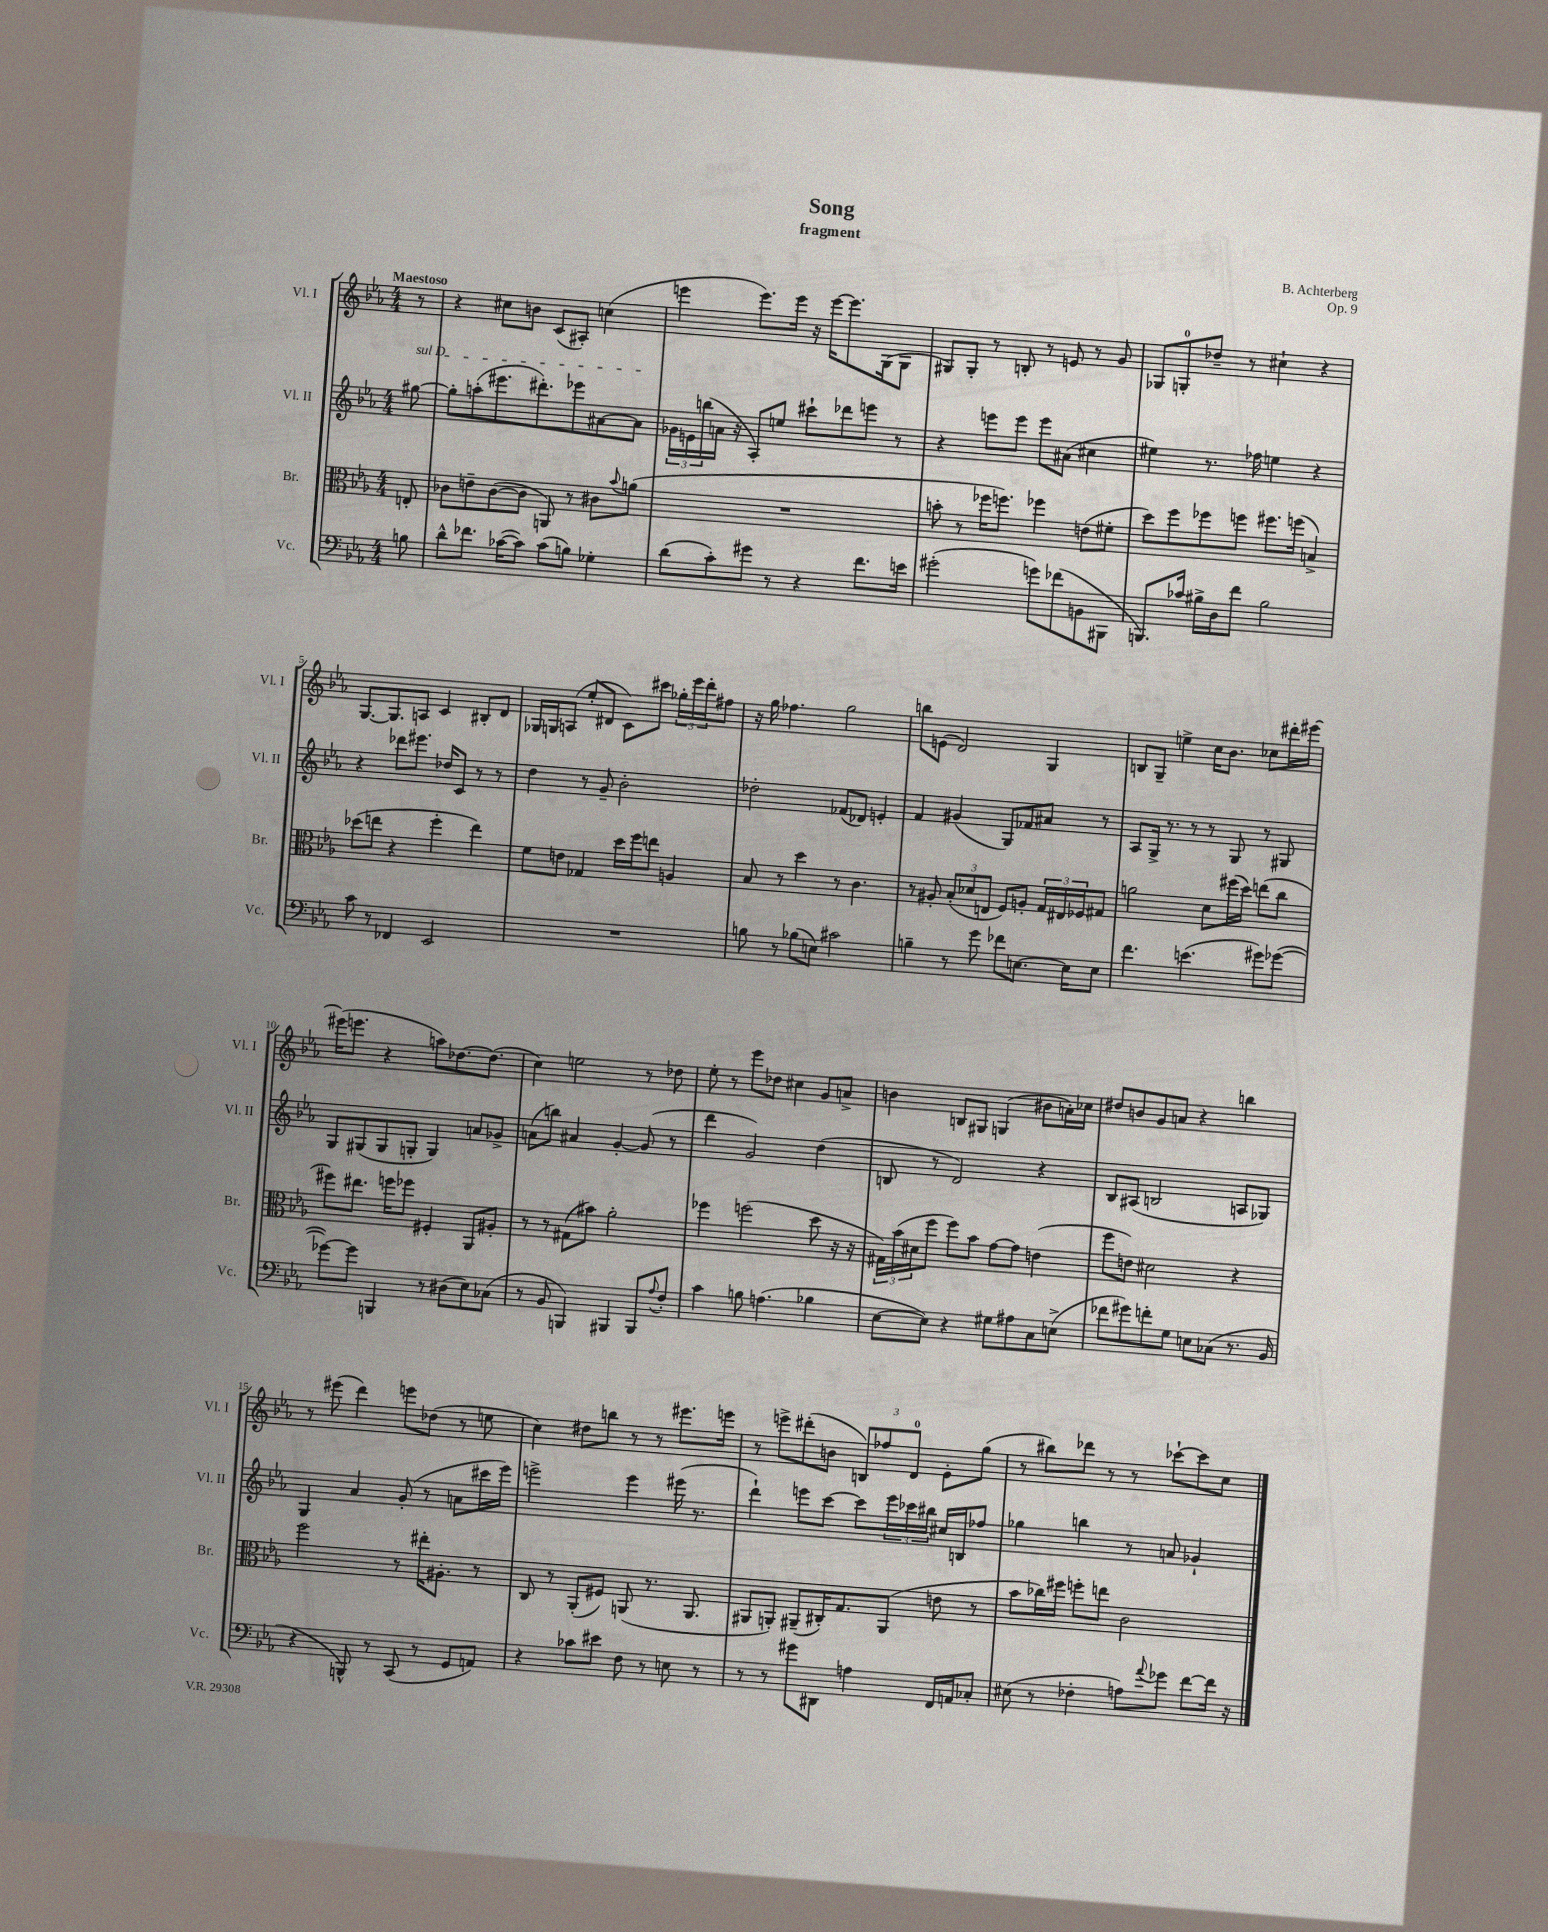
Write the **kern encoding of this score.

**kern	**kern	**kern	**kern
*part4	*part3	*part2	*part1
*staff4	*staff3	*staff2	*staff1
*I"Vc.	*I"Br.	*I"Vl. II	*I"Vl. I
*I'Vc.	*I'Br.	*I'Vl. II	*I'Vl. I
*clefF4	*clefC3	*clefG2	*clefG2
*k[b-e-a-]	*k[b-e-a-]	*k[b-e-a-]	*k[b-e-a-]
*M4/4	*M4/4	*M4/4	*M4/4
=	=	=	=
!	!	!	!LO:TX:a:B:t=Maestoso
!	!	!LO:TX:a:i:t=sul D	!
8Bn\	8En'/	[8gg#X\	8r
=1	=1	=1	=1
8d^^\L	8c-X\L	8gg#'\L]	4r
8.f-X\J	8en~\	(8aan'\	.
.	([8c-\	8.eee#X\	8cc#X\L
([16c-X\KL	.	.	.
8c-\J])	8c-\J]	.	8bn\J
.	.	8.ddd#X'\)	.
(8c-\L	8AAn/)	.	(8c/L
8Bn\J)	8r	8eee-X\	8A#X'/J)
4G-X'\	8c#X\L	[8a#X\	(4ccn\
.	8qqb-/	.	.
.	(8an\J	8a#\J]	.
=2	=2	=2	=2
(8d\L	1r	24g-X\LL	4eeen\
.	.	24en\	.
.	.	(24bbn\	.
8c'\)	.	16an\JJ	.
.	.	16r	.
8g#X\J	.	8A-'/L)	8.eee\L)
8r	.	8een/J	.
.	.	.	16eee\Jk
4r	.	8ccc#X`\L	16r
.	.	.	[16eee\KL
.	.	8ddd-X\	8.eee\]
8.f\L	.	8eeen\J	.
.	.	.	(16G\k
.	.	8r	8G\J
16en\Jk	.	.	.
=3	=3	=3	=3
(2g#X'\	8bn'\	4r	8G#X/L)
.	8r	.	8G#'/J
.	16ff-X\KL	8eeen\L	8r
.	8.ffn\J)	.	.
.	.	8eee\J	8Bn'/
8gn\L)	4ff-X\	8eee\L	8r
(8f-X\	.	(8a#X\J	8en/
8BBn\	(8en\L	4cc#X\	8r
8BBB#X\J	8f#X'\J	.	8g/
=4	=4	=4	=4
8.BBBn/L)	8dd\L)	4ee#X\)	8G-X/L
.	8ff\	.	8Gn'/
16c-X/Jk	.	.	.
16B#X^\LL	8ff-X\	8.r	8dd-X~/J
16D\J	.	.	.
8f\J	8ffn\J	.	8r
.	.	16ff-X\	.
2B#\	8.ff#X\L	4een\	4cc#X`\
.	(16ffn\Jk	.	.
.	4Bn^/)	4r	4r
!!LO:LB:g=z
=5	=5	=5	=5
8c\	(8dd-X\L	4r	[8.G/L
8r	8een\J	.	.
.	.	.	8.G/]
4FF-X/	4r	8ddd-X\L	.
.	.	8.eee#X\J	8An/J
2EE-/	4ff'\	.	4c/
.	.	16dd-X/KL	.
.	.	8c/J	.
.	4ee\)	8r	8B#X'/L
.	.	8r	8d/J
=6	=6	=6	=6
1r	8f\L	4dd\	16G-X/LL
.	.	.	16Gn/J
.	8en\J	.	(8An/J
.	4G-X/	8r	8ee-'/L
.	.	8g~/	8d#X/J
.	16dd\LL	2b-'\	8c\L)
.	16ff\J	.	.
.	8een\J	.	8ccc#X\J
.	4An/	.	24gg-X'\LL
.	.	.	24eee-\
.	.	.	24ddd'\J
.	.	.	8ff#X\J
=7	=7	=7	=7
8Bn\	8B-/	2dd-X'\	16r
.	.	.	16gg\
8r	8r	.	4.ff-X\
(8B-X\L	4dd\	.	.
8En\J)	.	.	.
2c#X\	8r	(8f-X/L	2gg\
.	4.c\	8d-X/J)	.
.	.	4en'/	.
=8	=8	=8	=8
4Bn~\	8r	4f/	8bbn\L
.	8A#X'/	.	(8en\J
8r	(12B-'/L	(4g#X/	2d/)
.	12d-X/	.	.
8g\	.	.	.
.	12En/J	.	.
8f-X\L	8F/L)	8G/L)	.
[8.En\J	8An'/J	8f-X/	.
.	24G/LL	8a#X/J	4G/
.	24E#X/	.	.
16E\KL]	.	.	.
.	24F-X/J	.	.
8E\J	8G#X/J	8r	.
=9	=9	=9	=9
4.f\	2an\	8A-/L	8Bn/L
.	.	16G^/Jk	8G~/J
.	.	8.r	.
.	.	.	4een^\
(4.en\	.	8r	.
.	8d\L	8r	16cc\KL
.	.	.	8.b-\J
.	(16ff#X\L	8G/	.
.	16dd\JJ)	.	.
8g#X\L)	(8een\L	8r	8cc-X\L
([8g-X\J	8cc\J	8G#X/	16ddd#X'\L
.	.	.	[16eee#X\JJ
!!LO:LB:g=z
=10	=10	=10	=10
8g-X\L_)	8ff#X\L)	8G/L	(16eee#X\KL]
.	.	.	8.eeen\J
8g-\J]	8.ee#X\J	(8G#X/	.
4BBBn/	.	8G#/	4r
.	16ffn\KL	.	.
.	8ff-X\J	8Gn'/J	.
8r	4F#X'/	4G/)	8aan\L)
(8D#X\L	.	.	[8.dd-X\
8E-\)	8AA-/L	8an/L	.
.	.	.	(8.dd-\J]
(8C-X\J	8A#X'/J	8g-X^/J	.
=11	=11	=11	=11
8r	8r	(8an\L	4cc\)
8BB-/	8r	8bbn\J)	.
4BBBn/)	(8G#X\L	4a#X/	2een\
.	8b#X\J)	.	.
4BBB#X/	2a-'\	[4g'/	.
8BBB#/L	.	(8g/]	8r
8qqA-/	.	.	.
8F'/J	.	8r	8dd-X\
=12	=12	=12	=12
4c\	4ff-X\	4ddd\	8ee-'\
.	.	.	8r
8Bn\	(2ffn\	2g/)	8eee-\L
(4.An\	.	.	8dd-X\J
.	.	.	4cc#X\
4B-X\	8dd\	(4dd\	8g/L
.	16r	.	8an^/J
.	16r	.	.
=13	=13	=13	=13
[8E-\L	24G#X\LL)	8Bn/	4bn\
.	(24b-\	.	.
.	24d#X\J	.	.
8E-\J])	8ff\J	8r	.
4r	8ff\L)	2d/)	8Bn/L
.	8b-\J	.	8G#X/J
8G#X\L	[8g\L	.	(4Gn/
8A#X\	8g\J]	.	.
8C\	(4en\	4r	8b#X\L
(8En^\J	.	.	16an'\L)
.	.	.	16cc-X\JJ
=14	=14	=14	=14
8f-X\L	8ff\L	8B-/L	8dd#X/L
8g#X\)	8en\J)	(8A#X/J	8bn/
8fn'\	2d#X\	2Bn/	8g/
8G\J	.	.	8an/J
8En\L	.	.	4r
(8C-X\J	.	.	.
8.r	4r	8An/L	4bbn\
.	.	8G-X/J)	.
16BB-/	.	.	.
!!LO:LB:g=z
=15	=15	=15	=15
4r	2ff\	4G/	8r
.	.	.	(8eee#X\
8BBBn^^/)	.	4a-/	4ddd\)
8r	.	.	.
(8CC/	8r	(8g'/	8eeen\L
8r	16ee#X'\KL	8r	(8dd-X\J
.	8.A#X'\J	.	.
8GG/L	.	8an\L	8r
8AAn/J)	8r	16ccc#X\L	8een\
.	.	16eee-\JJ)	.
=16	=16	=16	=16
4r	8C/	2eeen^\	4cc\)
.	8r	.	.
8c-X\L	(8AA-'/L	.	8dd#X\L
8e#X\J	8F#X/J)	.	8bbn\J
8F\	(8AAn/	4eee\	8r
8r	8.r	.	8r
8En\	.	(16eee#X\	8.eee#X\L
.	8.AA/	8.r	.
8r	.	.	.
.	.	.	16eeen\Jk
=17	=17	=17	=17
8r	8AA#X/L	4ddd`\)	8r
8r	8AAn'/J)	.	8eeen^\L
8g#X\L	(8AA#X~/L	8eeen\L	(8ddd#X'\
8DD#X\J	16C#X'/K)	[8ccc\J	8bn\J
.	8.G/	.	.
4An\	.	8ccc\L]	12Bn/L)
.	.	.	12ff-X/
.	(8AA#/J	24eee\L	.
.	.	24ccc-X\	12d/J
.	.	24bb#X\JJ	.
16FF/LL	8en\	16cc#X/LL	8e-'\L
16AAn/J	.	16Bn/J	.
8C-X'/J	8r	8ff-X/J	(8gg\J
=18	=18	=18	=18
(8E#X\	8b-\L	4gg-X\	8r
8r	16cc-X\L)	.	8bb#X\L)
.	16ff#X\JJ	.	.
4F-X'\	8ffn'\L	4bbn\	8ddd-X\J
.	8een\J	.	8r
8An\L)	2c\	8r	8r
8qqa-/	.	.	.
8g-X\J	.	8an/	[8ccc-X`\L
[8f\L	.	4g-X`/	8ccc-\]
16f\Jk]	.	.	8cc\J
16r	.	.	.
==	==	==	==
*-	*-	*-	*-
